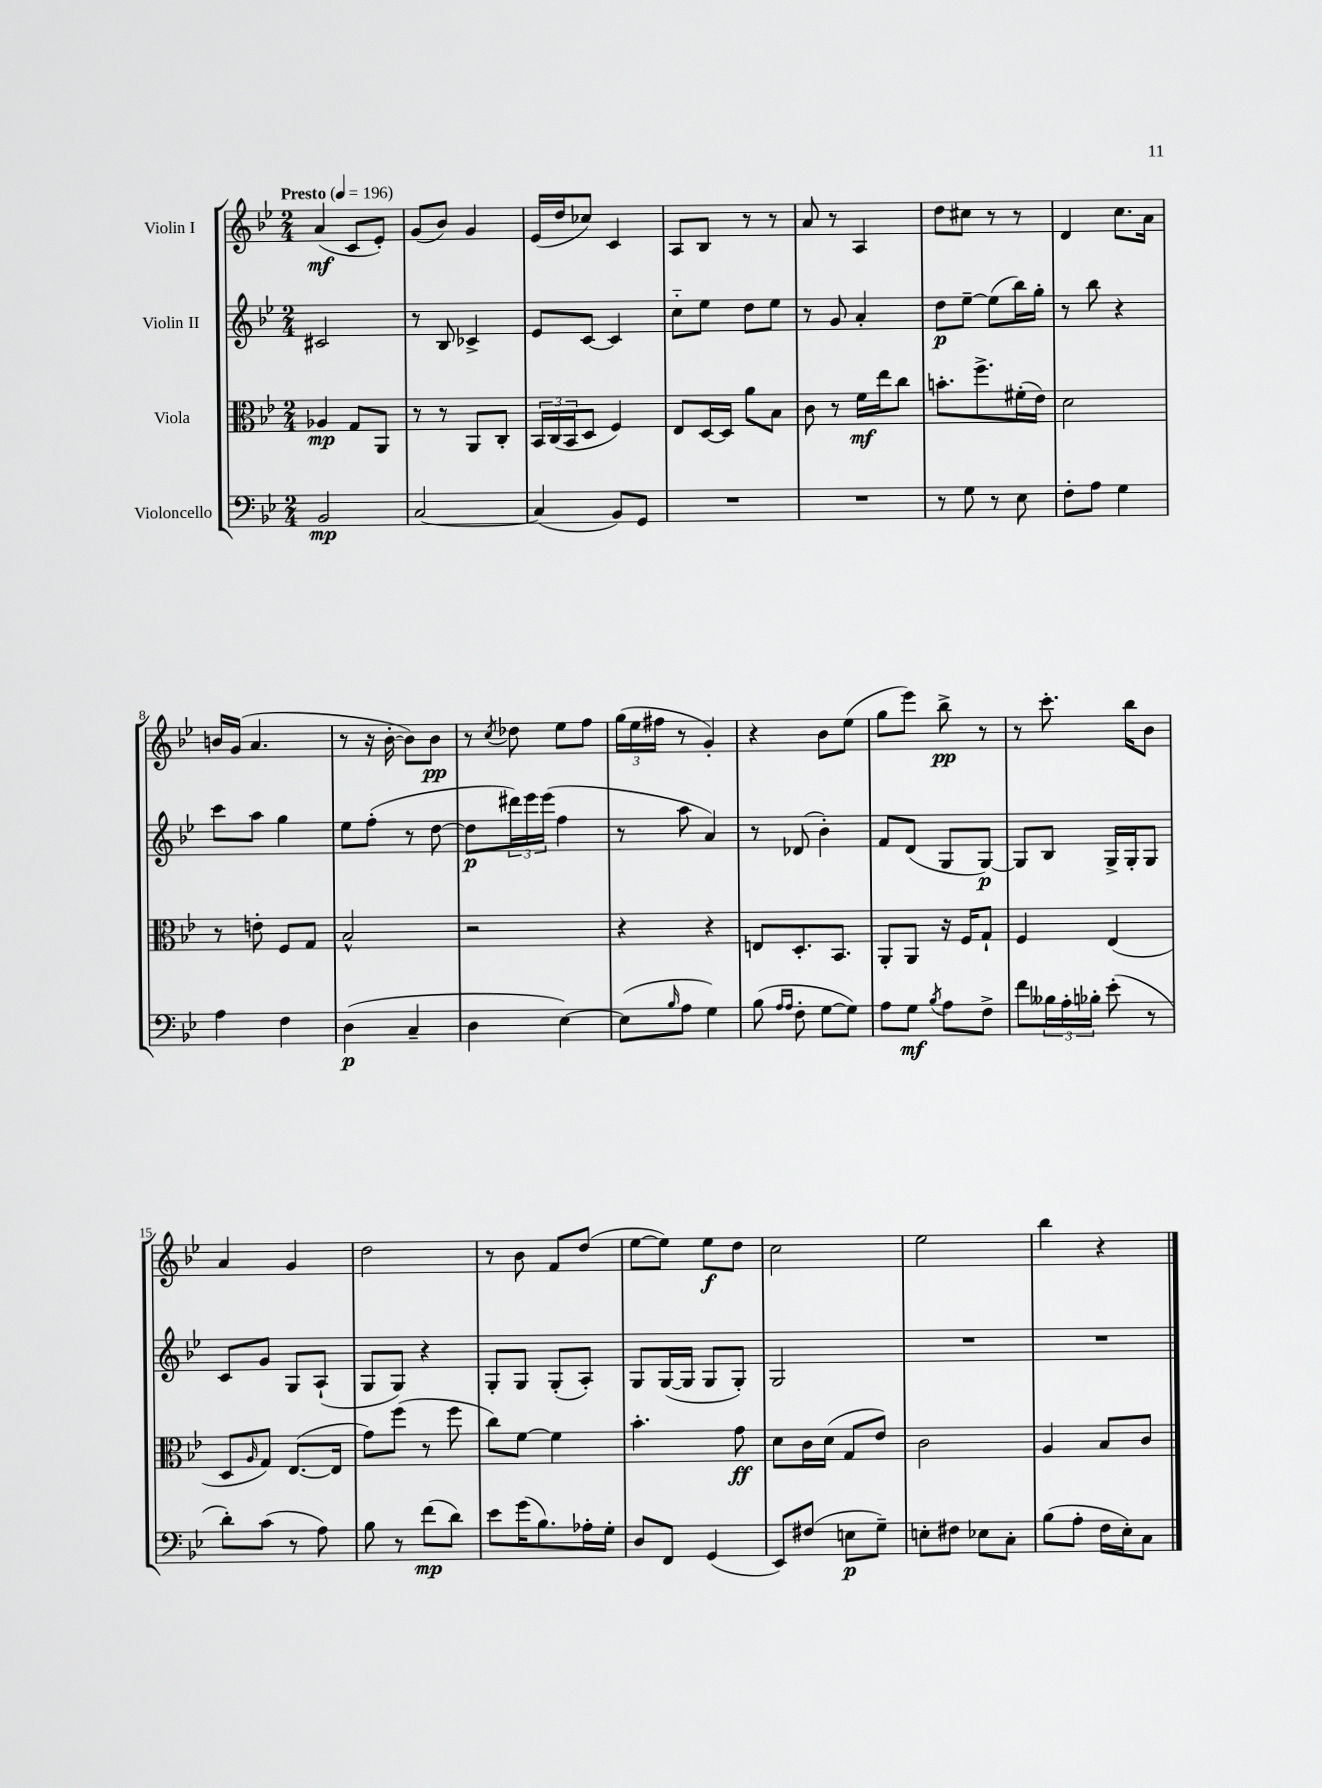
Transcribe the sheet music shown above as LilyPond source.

<<
\new StaffGroup <<
\new Staff = "s0" \with { instrumentName = "Violin I" } {
    \clef treble \key bes \major \numericTimeSignature \time 2/4 \tempo "Presto" 4 = 196
    a'4\mf( c'8 ees'8-.) |
    g'8( bes'8) g'4 |
    ees'16( d''16 ces''8) c'4 |
    a8 bes8 r8 r8 |
    a'8 r8 a4 |
    d''8 cis''8 r8 r8 |
    d'4 c''8. a'16 |
    b'16 g'16( a'4. |
    r8 r16 bes'16~-. bes'8) bes'8\pp |
    r8 \acciaccatura { c''8 } des''8 ees''8 f''8 |
    \tuplet 3/2 { g''16( ees''16 fis''16 } r8 g'4-.) |
    r4 bes'8 ees''8( |
    g''8 ees'''8) bes''8->\pp r8 |
    r8 c'''8.-. bes''16 bes'8 |
    a'4 g'4 |
    d''2 |
    r8 bes'8 f'8 d''8( |
    ees''8~ ees''8) ees''8\f d''8 |
    c''2 |
    ees''2 |
    bes''4 r4 \bar "|." |
}
\new Staff = "s1" \with { instrumentName = "Violin II" } {
    \clef treble \key bes \major \numericTimeSignature \time 2/4
    cis'2 |
    r8 bes8 ces'4-> |
    ees'8 c'8~ c'4 |
    c''8-_ ees''8 d''8 ees''8 |
    r8 g'8 a'4-. |
    d''8\p ees''8~-- ees''8( bes''16) g''16-. |
    r8 bes''8 r4 |
    c'''8 a''8 g''4 |
    ees''8 f''8-.( r8 d''8~ |
    d''8\p \tuplet 3/2 { dis'''16) ees'''16 ees'''16( } f''4 |
    r8 a''8 a'4) |
    r8 des'8( bes'4-.) |
    f'8 d'8( g8 g8~\p) |
    g8 bes8 g16-> g16-. g8 |
    c'8 g'8 g8 a8-!( |
    g8 g8) r4 |
    g8-. g8 g8-.( a8-.) |
    g8 g16~( g16 g8 g8-.) |
    g2 |
    R2 |
    R2 \bar "|." |
}
\new Staff = "s2" \with { instrumentName = "Viola" } {
    \clef alto \key bes \major \numericTimeSignature \time 2/4
    aes4\mp g8 a,8 |
    r8 r8 a,8 c8-. |
    \tuplet 3/2 { bes,16 c16( bes,16 } d8 f4) |
    ees8 d16~ d16 a'8 bes8 |
    c'8 r8 f'16\mf ees''16 c''8 |
    b'8.-. f''8.-> fis'16-.( ees'16) |
    d'2 |
    r8 e'8-. f8 g8 |
    bes2-^ |
    r2 |
    r4 r4 |
    e8 d8.-. bes,8. |
    a,8-. a,8 r16 f16 g8-! |
    f4 ees4( |
    d8 \grace { a16 } g8) ees8.~( ees16 |
    g'8) f''8( r8 f''8 |
    c''8) f'8~ f'4 |
    bes'4.-. g'8\ff |
    d'8 c'16 d'16( g8 ees'8) |
    c'2 |
    a4 bes8 c'8 \bar "|." |
}
\new Staff = "s3" \with { instrumentName = "Violoncello" } {
    \clef bass \key bes \major \numericTimeSignature \time 2/4
    bes,2\mp |
    c2~ |
    c4( bes,8) g,8 |
    R2 |
    R2 |
    r8 g8 r8 ees8 |
    f8-. a8 g4 |
    a4 f4 |
    d4\p( c4-- |
    d4 ees4~) |
    ees8( \grace { bes16 } a8 g4) |
    bes8( \grace { a16 a16 } f8-. g8~ g8) |
    a8 g8\mf \acciaccatura { bes8 } a8 f8-> |
    f'8 \tuplet 3/2 { beses16 a16-. bes16-. } ees'8-.( r8 |
    d'8-.) c'8( r8 a8) |
    bes8 r8 f'8\mp( d'8) |
    ees'8 g'16( bes8.) aes16-. g16-. |
    d8 f,8 g,4( |
    ees,8) fis8( e8\p g8--) |
    e8-. fis8 ees8 c8-. |
    bes8( a8-. f16 ees16-.) c8 \bar "|." |
}
>>
>>
